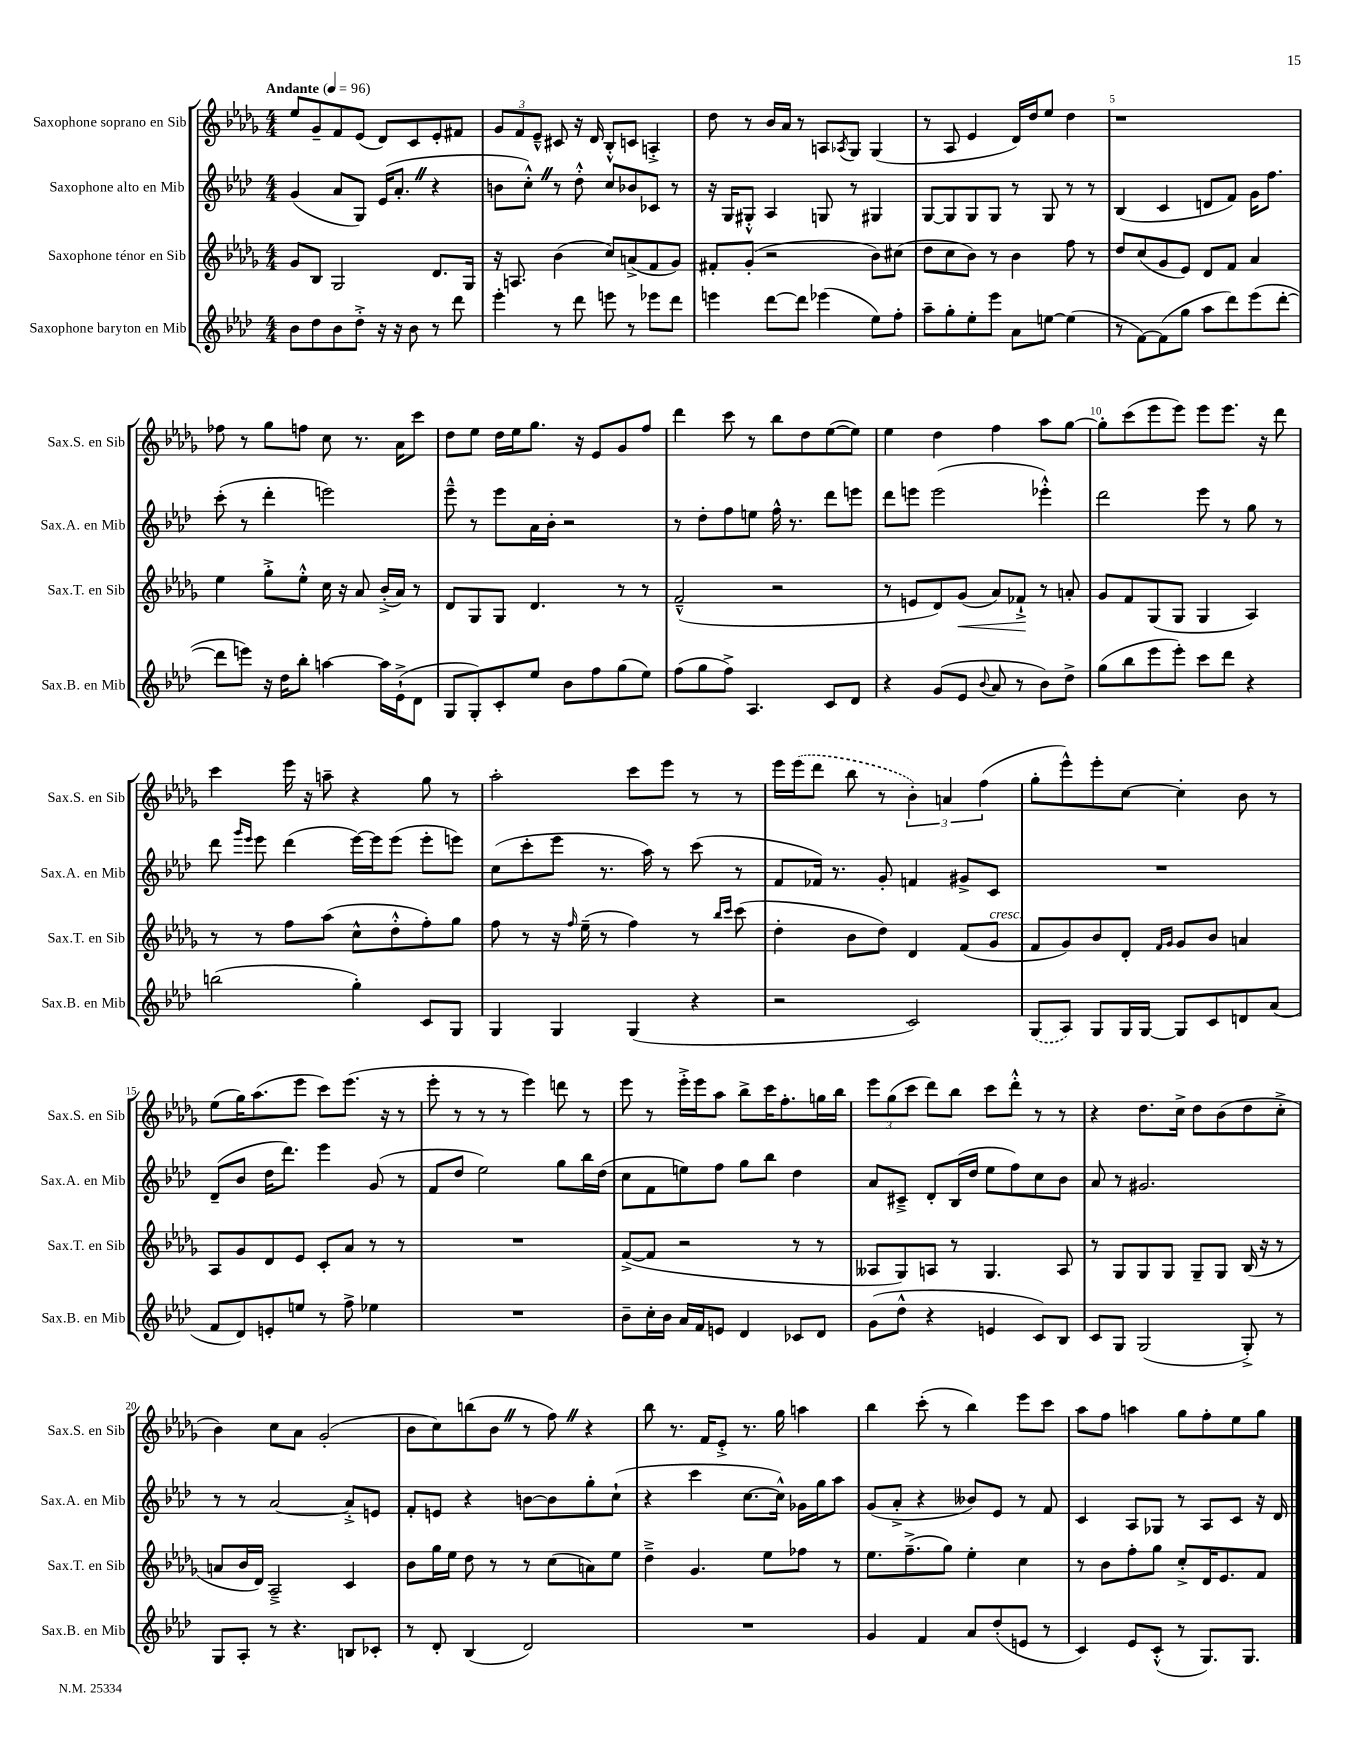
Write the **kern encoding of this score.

**kern	**kern	**kern	**kern
*staff4	*staff3	*staff2	*staff1
*clefG2	*clefG2	*clefG2	*clefG2
*k[b-e-a-d-]	*k[b-e-a-d-g-]	*k[b-e-a-d-]	*k[b-e-a-d-g-]
*M4/4	*M4/4	*M4/4	*M4/4
*MM96	*MM96	*MM96	*MM96
8b-	8g-	(4g	8ee-
8dd-	8B-	.	8g-~
8b-	2G-	8a-	8f
8dd-'^	.	8G)	(8e-
16r	.	(16e-	8d-)
16r	.	8.a-'	.
8b-	.	.	8c
8r	8.d-	4r	8e-'
8ddd-	.	.	8f#
.	16G-	.	.
=	=	=	=
4eee-'	16r	8b	12g-
.	8.A	.	.
.	.	.	12f
.	.	8cc'^^)	.
.	.	.	12e-~^^
8r	(4b-	8r	8c#
8ddd-	.	8dd-'^^	16r
.	.	.	16d-
8eee	8cc)	8cc	8B-'^^
8r	(8a^	8b-	8c
8eee-	8f	8c-	4A'^
8ddd-	8g-)	8r	.
=	=	=	=
4eee	8f#'	16r	8dd-
.	.	16G	.
.	(8g-'	8G#'^^	8r
[8ddd-	2r	4A-	16b-
.	.	.	16a-
8ddd-]	.	.	8r
(4eee-	.	8G	8A
.	.	.	8qA-
.	.	8r	8G-
8ee-)	8b-)	4G#	(4G-
8ff'	(8cc#	.	.
=	=	=	=
8aa-~	8dd-	[8G	8r
8gg'	8cc	8G]	8A-
8ee-'	8b-)	8G	4e-
8eee-	8r	8G	.
8a-	4b-	8r	16d-)
.	.	.	16dd-
[8ee	.	8G	8ee-
(4ee]	8ff	8r	4dd-
.	8r	8r	.
=	=	=	=
8r	8dd-	(4B-	1r
[8f)	(8cc	.	.
(8f]	8g-	4c	.
8gg	8e-)	.	.
8aa-	8d-	8d	.
8ddd-)	8f	8f)	.
(8eee-	4a-	16g	.
.	.	8.ff	.
[8ddd-'	.	.	.
=	=	=	=
8ddd-]	4ee-	(8ccc'	8ff-
8eee)	.	8r	8r
16r	8gg-'^	4ddd-'	8gg-
16dd-	.	.	.
8bb-'	8ee-'^^	.	8ff
[4aa	16cc	2eee)	8cc
.	16r	.	.
.	8a-	.	8.r
16aa]	(16b-'^	.	.
(16e-`^	16a-)	.	16a-
8d-	8r	.	8ccc
=	=	=	=
8G	8d-	8eee-~^^	8dd-
8G')	8G-	8r	8ee-
8c'	8G-	8eee-	16dd-
.	.	.	16ee-
8ee-	4.d-	16a-	8.gg-
.	.	16b-'	.
8b-	.	2r	.
.	.	.	16r
8ff	.	.	8e-
(8gg	8r	.	8g-
8ee-)	8r	.	8ff
=	=	=	=
(8ff	(2f~^^	8r	4ddd-
8gg	.	8dd-'	.
8ff^)	.	8ff	8ccc
4.A-	.	8ee	8r
.	2r	16ff^^	8bb-
.	.	8.r	.
.	.	.	8dd-
8c	.	8ddd-	([8ee-
8d-	.	8eee	8ee-])
=	=	=	=
4r	8r	8ddd-	4ee-
.	8e	8eee	.
(8g	8d-)	(2eee	4dd-
8e-	(8g-	.	.
8qqb-	.	.	.
8a-	8a-)	.	4ff
8r	8f-`^	.	.
8b-)	8r	4eee-'^^)	8aa-
8dd-^	8a'	.	[8gg-
=	=	=	=
(8gg	8g-	2ddd-	8gg-']
8bb-	8f	.	(8ccc
8eee-	(8G-	.	8eee-
8eee-')	8G-	.	8eee-)
8ccc	4G-	8eee-	8eee-
8ddd-	.	8r	8.eee-
4r	4A-)	8gg	.
.	.	.	16r
.	.	8r	8ddd-
=	=	=	=
(2bb	8r	8ddd-	4ccc
.	.	16qqggg	.
.	.	16qqeee-	.
.	8r	8eee-	.
.	8ff	(4ddd-	16eee-
.	.	.	16r
.	(8aa-	.	8aa~
4gg')	8cc^^	[16eee-)	4r
.	.	16eee-]	.
.	8dd-'^^	(8eee-	.
8c	8ff')	8eee-'	8gg-
8G	8gg-	8eee)	8r
=	=	=	=
4G	8ff	(8cc	2aa-'
.	8r	8ccc'	.
4G	16r	8eee-	.
.	16qqff	.	.
.	(16ee-~	.	.
.	8r	8.r	.
(4G	4ff)	.	8ccc
.	.	16aa-)	.
.	.	8r	8eee-
4r	8r	(8ccc	8r
.	16qqbb-	.	.
.	16qqccc	.	.
.	(8ccc	8r	8r
=	=	=	=
2r	4dd-'	8f	16eee-
.	.	.	(16eee-
.	.	16f-)	8ddd-
.	.	8.r	.
.	8b-	.	8bb-
.	8dd-)	8g'	8r
2c)	4d-	4f	6b-')
.	.	.	6a
.	(8f	8g#^	.
.	.	.	(6ff
.	8g-	8c	.
=	=	=	=
(8G	8f	1r	8gg-'
8A-)	8g-)	.	8eee-^^)
8G	8b-	.	8eee-'
16G	8d-'	.	[8cc
[16G	.	.	.
.	16qqf	.	.
.	16qqg-	.	.
8G]	8g-	.	4cc']
8c	8b-	.	.
8d	4a	.	8b-
(8a-	.	.	8r
=	=	=	=
8f	8A-	(8d-~	(8ee-
8d-)	8g-	8b-	16gg-)
.	.	.	(8.aa-
8e'	8d-	16dd-	.
.	.	8.ddd-)	.
8ee	8e-	.	8eee-
8r	8c'	4eee-	8ccc)
8ff^	8a-	.	(8.eee-
4ee-	8r	(8g	.
.	.	.	16r
.	8r	8r	8r
=	=	=	=
1r	1r	8f	8eee-'
.	.	8dd-	8r
.	.	2ee-)	8r
.	.	.	8r
.	.	.	4eee-)
.	.	8gg	8ddd
.	.	16bb-	8r
.	.	(16dd-	.
=	=	=	=
8b-~	([8f^	8cc	8eee-
16cc'	8f]	8f	8r
16b-	.	.	.
16a-	2r	8ee)	16eee-'^
16f	.	.	16eee-
8e	.	8ff	8aa-
4d-	.	8gg	8bb-^
.	.	8bb-	16ccc
.	.	.	8.ff'
8c-	8r	4dd-	.
8d-	8r	.	16gg
.	.	.	16bb-
=	=	=	=
(8g	8A--	8a-	12eee-
.	.	.	(12gg-
8dd-^^	8G-)	8c#~^	.
.	.	.	12ccc
4r	8A	8d-'	8ddd-)
.	8r	(16B-	8bb-
.	.	16dd-	.
4e	4.G-	8ee-	8ccc
.	.	8ff)	8ddd-'^^
8c)	.	8cc	8r
8B-	8A	8b-	8r
=	=	=	=
8c	8r	8a-	4r
8G	8G-	8r	.
(2G	8G-	2.g#	8.dd-
.	8G-	.	.
.	.	.	16cc^
.	8G-~	.	8dd-
.	8G-	.	(8b-
8G'^)	(16B-	.	8dd-
.	16r	.	.
8r	8r	.	8cc'^
=	=	=	=
8G	8a	8r	4b-)
8A-'	16b-	8r	.
.	16d-)	.	.
8r	2A-~^	[2a-	8cc
4.r	.	.	8a-
.	.	.	(2g-'
8B	4c	8a-'^]	.
8c-'	.	8e	.
=	=	=	=
8r	8b-	8f'	8b-
8d-'	16gg-	8e	8cc)
.	16ee-	.	.
(4B-	8dd-	4r	(8bb
.	8r	.	8b-
2d-)	8r	[8b	8r
.	(8cc	8b]	8ff)
.	8a)	8gg'	4r
.	8ee-	(8cc`	.
=	=	=	=
1r	4dd-~^	4r	8bb-
.	.	.	8.r
.	4.g-	4ccc	.
.	.	.	16f
.	.	.	8e-'^
.	.	[8.cc	8.r
.	8ee-	.	.
.	.	16cc^^])	16gg-
.	8ff-	16g-	4aa
.	.	16gg	.
.	8r	8aa-	.
=	=	=	=
4g	8.ee-	(8g	4bb-
.	.	8a-'^	.
.	(8.ff~^	.	.
4f	.	4r	(8ccc'
.	8gg-)	.	8r
8a-	4ee-'	8b--)	4bb-)
(8dd-'	.	8e-	.
8e	4cc	8r	8eee-
8r	.	8f	8ccc
=	=	=	=
4c)	8r	4c	8aa-
.	8b-	.	8ff
8e-	8ff'	8A-	4aa
(8c'^^	8gg-	8G-	.
8r	8cc'^	8r	8gg-
8.G)	16d-	8A-	8ff'
.	8.e-	.	.
.	.	8c	8ee-
8.G	.	.	.
.	8f	16r	8gg-
.	.	16d-	.
==	==	==	==
*-	*-	*-	*-
